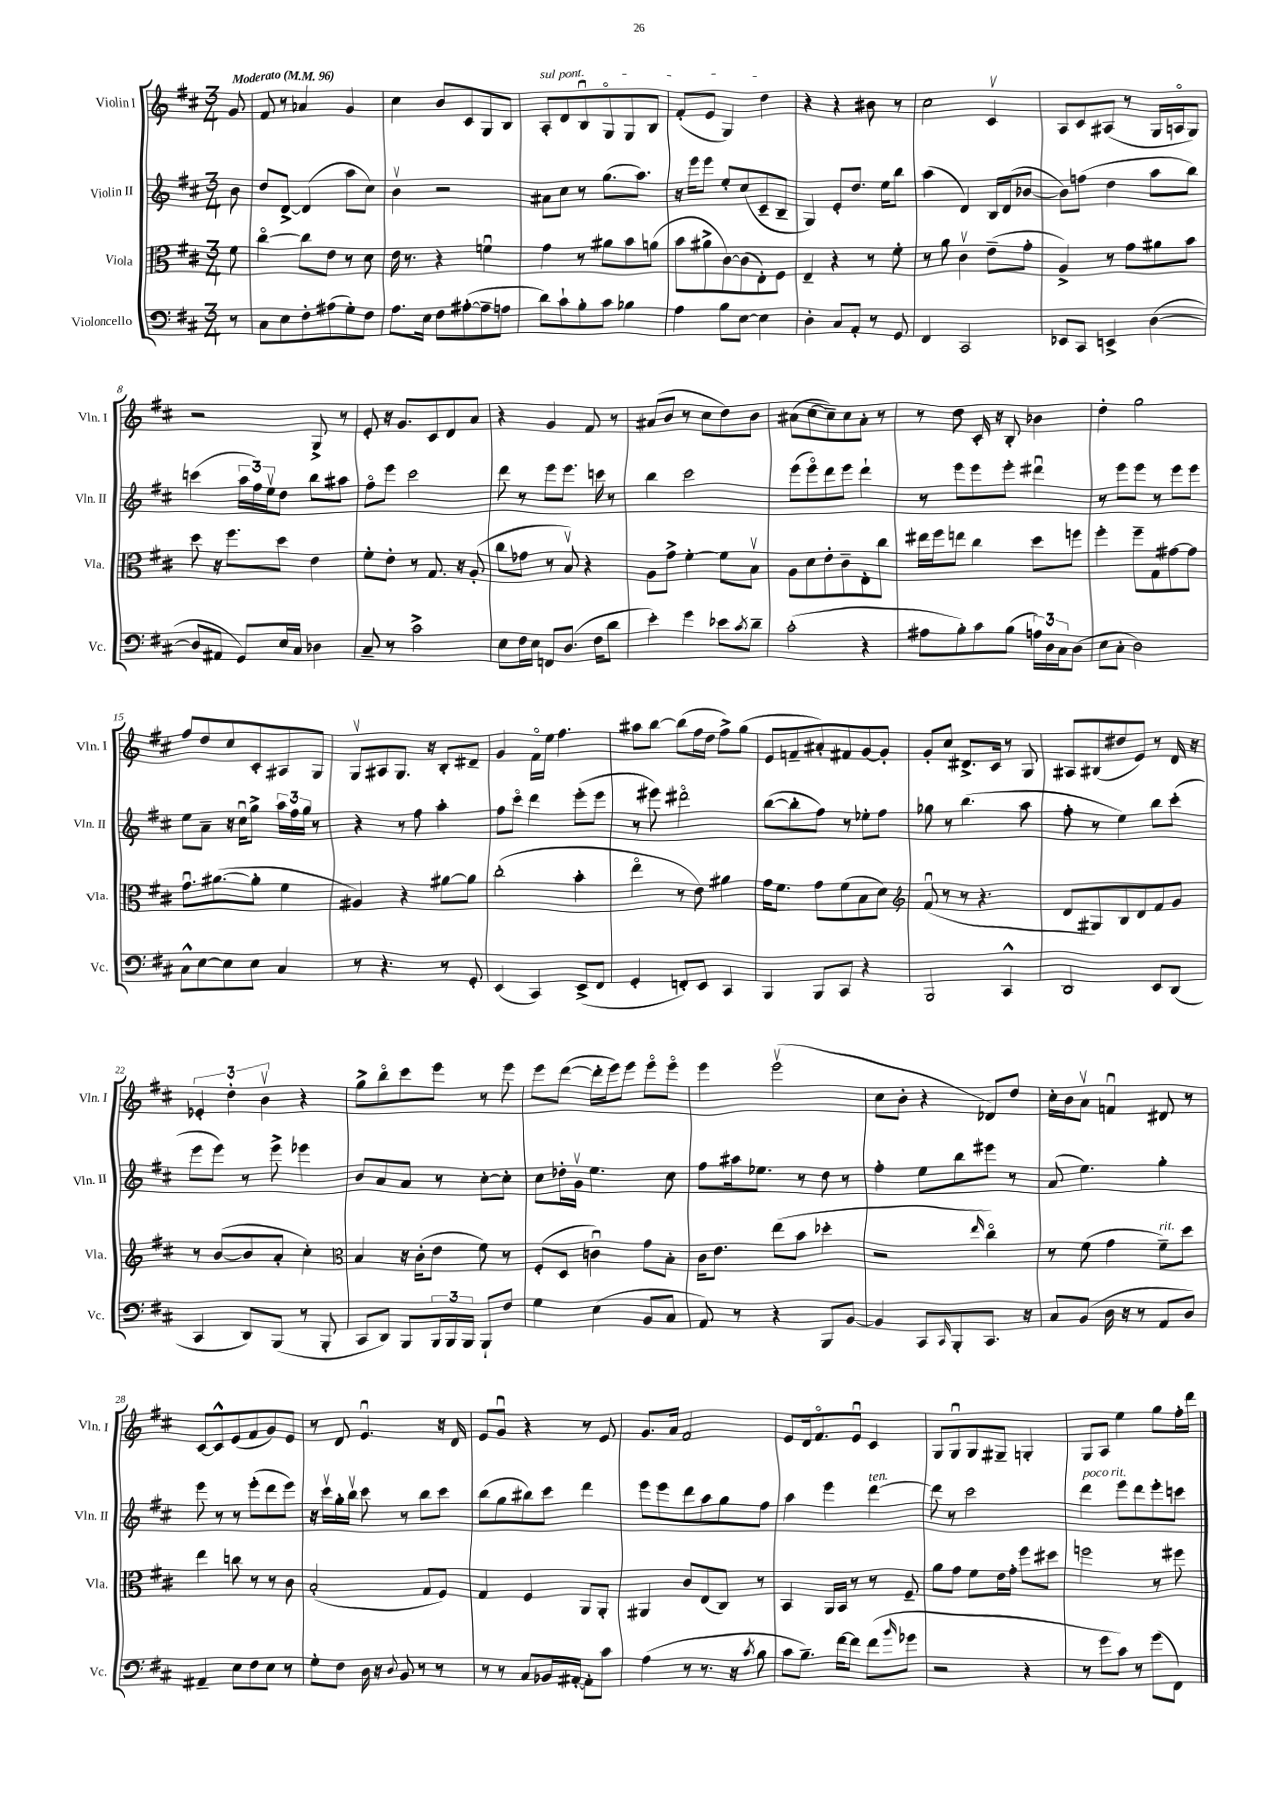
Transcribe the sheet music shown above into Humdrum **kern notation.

**kern	**kern	**kern	**kern
*part4	*part3	*part2	*part1
*staff4	*staff3	*staff2	*staff1
*I"Violoncello	*I"Viola	*I"Violin II	*I"Violin I
*I'Vc.	*I'Vla.	*I'Vln. II	*I'Vln. I
*clefF4	*clefC3	*clefG2	*clefG2
*k[f#c#]	*k[f#c#]	*k[f#c#]	*k[f#c#]
*M3/4	*M3/4	*M3/4	*M3/4
*MM96	*MM96	*MM96	*MM96
=	=	=	=
!	!	!	!LO:TX:a:B:t=Moderato
8r	8f#\	8b\	8g/
=1	=1	=1	=1
8C#\L	[4cc#\	8dd/L	8f#/
8E\	.	[8d^/J	8r
8F#'\	8cc#\L]	(4d/]	4a-X/
(8A#X\	8e\J	.	.
8G'\)	8r	8aa\L	4g/
8F#\J	8d\	8cc#\J)	.
=2	=2	=2	=2
8.A\L	16e\	4bv\	4cc#\
.	8.r	.	.
16E\Jk	.	.	.
8F#\L	4r	2r	8b/L
([8A#X'\	.	.	8c#/
8A#~\]	4fnu\	.	8G/
8An\J	.	.	8B/J
=3	=3	=3	=3
!	!	!	!LO:TX:a:i:t=sul pont.
8d\L)	4g\	8a#X\L	8A'/L
8c#`\	.	8cc#\J	8d/
8B'\	8r	8r	8Bu/
8c#\J	8a#X\L	(8.gg\L	8G/
4B-X\	8b\	.	8G/
.	.	8.aa\J)	.
.	(8an\J	.	8B/J
=4	=4	=4	=4
4A\	8b\L	16r	(8f#'/L
.	.	16eee\KL	.
.	8a#X^\	8eee\J	8e/J
8B\L	[8c#\)	8ee'/L	4G/)
[8E\J	(8c#\]	(8cc#/	.
4E\]	8E'\)	8c#~/	4dd\
.	8F#\J	8B~/J	.
=5	=5	=5	=5
4D'\	4E~/	4G/)	4r
8C#/L	4r	8e'/L	4r
8AA'/J	.	8.dd/J	.
8r	8r	.	8b#X\
.	.	16ee\KL	.
8GG/	8f#'\	8bb\J	8r
=6	=6	=6	=6
4FF#/	8r	(4aa\	2cc#\
.	8a\	.	.
2CC#/	4c#v\	4d/)	.
.	(8e~\L	16B/LL	4c#v/
.	.	(16d/J	.
.	8g'\J	[8b-X/J	.
=7	=7	=7	=7
8EE-X/L	4A^/)	8b-\L])	8A/L
8CC#/J	.	(8ffn\J	8c#/
4EEn^/	8r	4dd\	(8A#X/J
.	8g\L	.	8r
([4D\	8a#X\	8aa\L	16G/LL
.	.	.	16An/J
.	8b\J	8bb\J)	8G/J)
!!LO:LB:g=z
=8	=8	=8	=8
8D/L]	8dd\	(4cccn\	2r
8AA#X/J	16r	.	.
.	8.ff#\L	.	.
8GG/L)	.	24aa\LL	.
.	.	24ff#\)	.
.	.	24eev\J	.
16E/L	8dd\J	8dd\J	.
16C#/JJ	.	.	.
4D-X\	4e\	8bb\L	8G^/
.	.	8aa#X\J	8r
=9	=9	=9	=9
8C#~/	8f#'\L	8ff#\L	8e'/
8r	8e'\J	8eee\J	16r
.	.	.	8.g/L
2c#^\	8r	2ccc#\	.
.	8.G/	.	8c#/
.	.	.	8d/
.	16r	.	.
.	(8A'/	.	8a/J
=10	=10	=10	=10
8E\L	8cc#\L	8ddd\	4r
16F#\L	8g-X\J	8r	.
16E\JJ	.	.	.
8FFn/L	8r	8eee\L	4g/
(8.D/J	8Bv/)	8.eee\J	.
.	4r	.	8f#/
16F#\KL	.	16cccn\	.
8d\J	.	8r	8r
=11	=11	=11	=11
4e'\)	8A\L	4bb\	(8a#X/L
.	8g^\J	.	8b/J
4g\	[4f#'\	2ccc#\	8r
.	.	.	8cc#\L
8e-X\L	8f#\L]	.	8dd\)
8qc#/	.	.	.
8d~\J	8Bv\J	.	8b\J
=12	=12	=12	=12
(2c#'\	8A\L	(8eee\L	(8a#X\L
.	8d\	8eee\)	[8cc#\
.	8e'\	8ddd\	8cc#~\])
.	8c#~\	8eee\J	8cc#\
4r	8E'\	4ddd`\	8a#'\J
.	8cc#\J	.	8r
=13	=13	=13	=13
8A#X\L	16ee#X\LL	8r	8r
.	16ff#\J	.	.
8B'\)	8een\J	8eee\L	8dd\
8c#\	4cc#\	8eee\	16c#'/
.	.	.	16r
(8B\J	.	8eee'\J	8B'/
24An\LL)	8dd\L	4ddd#Xu\	4b-X\
24D\	.	.	.
24C#\J	.	.	.
(8D\J	8ffn\J	.	.
=14	=14	=14	=14
8E\L	4ff#'\	8r	4dd'\
8C#'\J	.	8eee\L	.
2D\)	8ff#~\L	8eee\J	2gg\
.	8G\	8r	.
.	[8g#X\	8eee\L	.
.	8g#\J]	8eee\J	.
!!LO:LB:g=z
=15	=15	=15	=15
8C#^^\L	8.gu\L	8ee\L	8ff#/L
[8E\	.	8a~\J	8dd/
.	([8.a#X\	.	.
8E\]	.	16r	8cc#/
.	.	16cc#u\KL	.
8E\J	8a#'\J]	8gg^\J	8c#'/
4C#/	4f#\	24aa\LL	8A#X/
.	.	24ff#\	.
.	.	24gg\JJ	.
.	.	8r	8G/J
=16	=16	=16	=16
8r	4A#X/)	4r	8Gv/L
4.r	.	.	8A#X/
.	4r	8r	8.G/J
.	.	8ff#\	.
.	.	.	16r
8r	[8a#X\L	4aa'\	8B'/L
8GG'/	8a#\J]	.	8d#X~/J
=17	=17	=17	=17
(4EE/	(2cc#'\	8ff#\L	4g/
.	.	8ccc#\J	.
4CC#/)	.	4ddd\	16f#\LL
.	.	.	16ee\JJ
.	.	.	4.ff#\
(8EE^/L	4b'\	(8eee'\L	.
8FF#/J	.	8eee\J	.
=18	=18	=18	=18
4GG'/	4ee\	8r	8aa#X\L
.	.	8eee#X\)	[8bb\J
8FFn'/L)	8r	2ddd#X\	(8bb\L]
8EE/J	8e\)	.	16ff#\L
.	.	.	16dd\JJ
4CC#/	4a#X\	.	8ff#^\L)
.	.	.	(8gg\J
=19	=19	=19	=19
4BBB/	16g\KL	([8bb\L	8e/L
.	8.f#\J	.	.
.	.	8bb'\]	8fn~/
8BBB/L	8g\L	8ff#\J)	8a#X'/)
8CC#/J	(8f#\	8r	8f#X/
4r	8B\	8ee-X'\L	[8g/
.	8d\J)	8ff#\J	8g'/J]
=20	=20	=20	=20
*	*clefG2	*	*
2BBB/	(8f#u/	8gg-X\	8g'/L
.	8r	8r	8cc#/J
.	8r	(4.bb\	8.d#X^/L
.	4.r	.	.
.	.	.	16c#/Jk
4CC#^^/	.	.	8r
.	.	8aa\	8G/
=21	=21	=21	=21
2DD/	8d/L	8ff#'\	8A#X/L
.	8G#X/)	8r	(8B#X/
.	8B/	4ee\)	8dd#X/
.	8d/	.	8e/J)
8EE/L	8f#/	8bb\L	8r
(8DD/J	8g/J	(8ccc#'\J	16d/
.	.	.	16r
!!LO:LB:g=z
=22	=22	=22	=22
4CC#/	8r	8eee\L	6e-X'/
.	([8b/L	8eee\J)	.
.	.	.	6dd'\
8DD/L)	8b/]	8r	.
.	.	.	6bv\
(8BBB/J	8a'/J	8eee^\	.
8r	4cc#'\)	4eee-X\	4r
8BBB'/	.	.	.
=23	=23	=23	=23
*	*clefC3	*	*
8CC#/L	4B/	8b/L	8gg^\L
8DD/J)	.	8a/	8bb\
8BBB/L	16r	8a/J	8ccc#\
.	(16c#'\KL	.	.
24BBB/L	8e\J	8r	8eee\J
24BBB/	.	.	.
24BBB/JJ	.	.	.
8BBB`/L	8f#\)	[8cc#'\L	8r
8F#/J	8r	8cc#'\J]	8eee\
=24	=24	=24	=24
4G\	(8F#'/L	8cc#\L	8eee\L
.	8D/J	16dd-X'\L	([8ddd\J
.	.	16gv\JJ	.
(4E\	4cnu\)	4.ee\	16ddd'\LL]
.	.	.	16eee\J)
.	.	.	8eee\J
8BB/L	8g\L	.	8eee\L
8C#/J	8B'\J	8cc#\	8eee\J
=25	=25	=25	=25
8AA/)	16c#\KL	8ff#\L	4eee\
.	8.e\J	.	.
8r	.	16aa#X\k	.
.	.	8.ee-X\J	.
4r	(8ee\L	.	(2eeev\
.	8b\J	8r	.
8BBB/L	4dd-X'\	8dd\	.
[8BB/J	.	8r	.
=26	=26	=26	=26
4BB/]	2r	4ff#'\	8cc#\L
.	.	.	8b'\J
8CC#/L	.	8ee\L	4r
16qqCC#/	.	.	.
8BBB'/	.	8bb\	.
.	16qqee/	.	.
8.CC#/J	4cc#\)	8eee#X\J	8d-X/L)
.	.	8r	8dd/J
16r	.	.	.
=27	=27	=27	=27
8C#/L	8r	(8a/	16cc#'\LL
.	.	.	16b\J
(8BB/J	(8f#\	4.ee\)	8av\J
16D\	4g\	.	4fnu/
16r	.	.	.
8r	.	.	.
!	!LO:TX:a:i:t=rit.	!	!
8AA/L	8f#~\L)	4gg'\	8d#X/
8D/J)	8dd\J	.	8r
!!LO:LB:g=z
=28	=28	=28	=28
4AA#X~/	4ee\	8eee\	[8c#/L
.	.	8r	8c#^^/]
8E\L	8ccn\	8r	(8e/
8F#\	8r	(8eee'\L	8f#/
8E\J	8r	8ddd\	8g/)
8r	8c#\	8eee\J)	8e/J
=29	=29	=29	=29
8G'\L	(2B'/	16r	8r
.	.	16ccc#v\LL	.
8F#\J	.	16gg'\	8d/
.	.	16bbv\JJ	.
16D\	.	8ccc#\	4.eu/
16r	.	.	.
8qqD/	.	.	.
8BB/	.	8r	.
8r	8G/L	8bb\L	.
8r	8F#/J)	8ccc#\J	16r
.	.	.	16d/
=30	=30	=30	=30
8r	4G/	(8bb\L	8e/L
8r	.	8gg\	8gu/J
8C#/L	4F#/	8bb#X\)	4r
16BB-X/L	.	8ccc#\J	.
[16AA#X'/JJ	.	.	.
8AA#'\L]	8AA/L	4ddd\	8r
8c#\J	8AA'/J	.	8e/
=31	=31	=31	=31
(4A\	4AA#X/	8eee\L	8.g/L
.	.	8eee\	.
.	.	.	16a/Jk
8r	8c#/L	8ddd\	2f#/
8.r	(8E/	8aa\	.
.	8C#/J)	8gg\	.
16r	.	.	.
8qc#/	.	.	.
8B\	8r	8ff#\J	.
=32	=32	=32	=32
8c#\L	4BB/	4aa\	8e/L
8.B~\J)	.	.	16d/k
.	.	.	8.f#/
.	16AA/LL	4eee\	.
[16f#\KL	16BB/JJ	.	.
8f#\J]	8r	.	8eu/J
!	!	!LO:TX:a:i:t=ten.	!
(8f#\L	8r	[4ddd\	4c#/
16qqb/	.	.	.
8g-X\J	8F#~/	.	.
=33	=33	=33	=33
2r	8a\L	8ddd\]	8G/L
.	8g\J	8r	8Gu/
.	8f#\L	2ccc#\	8G/
.	16e\L	.	8G#X~/J
.	16g'\JJ	.	.
4r	8ff#\L	.	4Gn'/
.	8dd#X\J	.	.
=34	=34	=34	=34
!	!	!LO:TX:a:i:t=poco rit.	!
8r	2ffn\	4ddd\	8G/L
8g\L	.	.	8A/J
8c#\J)	.	8eee\L	4ee\
8r	.	8ddd\	.
(8g\L	8r	8eee'\	8gg\L
8FF#\J)	8ff#X\	8cccn\J	16ff#'\L
.	.	.	16ddd\JJ
==	==	==	==
*-	*-	*-	*-
